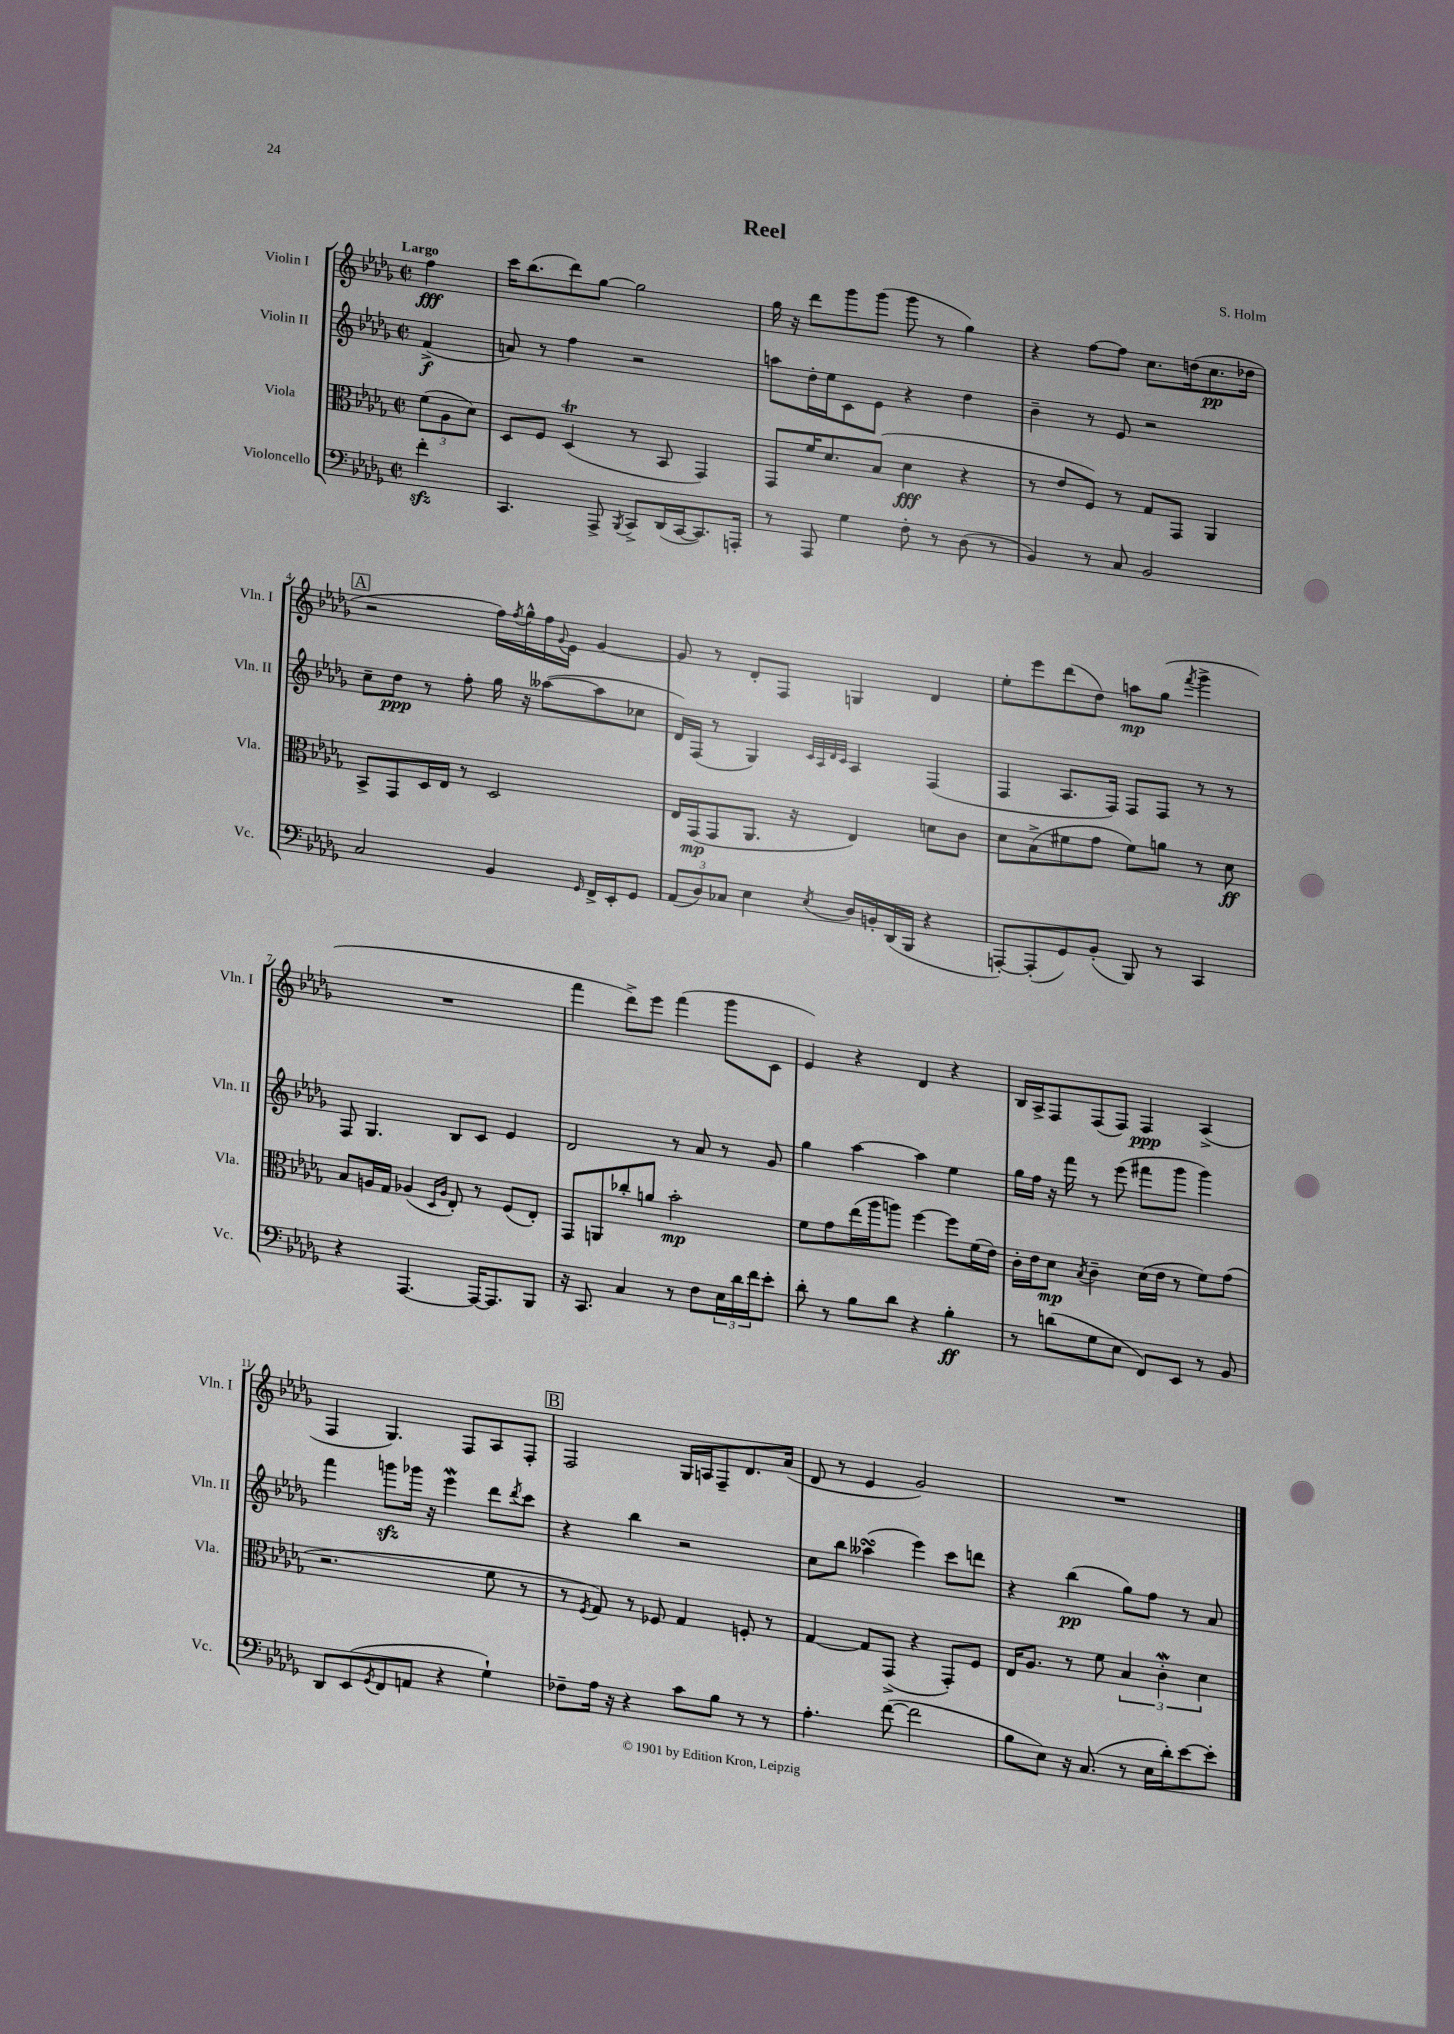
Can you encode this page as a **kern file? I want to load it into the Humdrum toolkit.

**kern	**dynam	**kern	**dynam	**kern	**dynam	**kern	**dynam
*part4	*part4	*part3	*part3	*part2	*part2	*part1	*part1
*staff4	*staff4	*staff3	*staff3	*staff2	*staff2	*staff1	*staff1
*I"Violoncello	*	*I"Viola	*	*I"Violin II	*	*I"Violin I	*
*I'Vc.	*	*I'Vla.	*	*I'Vln. II	*	*I'Vln. I	*
*clefF4	*	*clefC3	*	*clefG2	*	*clefG2	*
*k[b-e-a-d-g-]	*	*k[b-e-a-d-g-]	*	*k[b-e-a-d-g-]	*	*k[b-e-a-d-g-]	*
*M2/2	*	*M2/2	*	*M2/2	*	*M2/2	*
*met(c|)	*	*met(c|)	*	*met(c|)	*	*met(c|)	*
=	=	=	=	=	=	=	=
!	!	!	!	!	!	!LO:TX:a:B:t=Largo	!
4fzz'\	.	(12f\L	.	(4f^/	f	4ff\	fff
.	.	12A-\	.	.	.	.	.
.	.	12d-\J)	.	.	.	.	.
=1	=1	=1	=1	=1	=1	=1	=1
4.CC/	.	8D-/L	.	8an/)	.	16ccc\KL	.
.	.	.	.	.	.	(8.bb-\	.
.	.	8F/J	.	8r	.	.	.
.	.	(4D-T/	.	4ff\	.	8ddd-\)	.
8AAA-^/	.	.	.	.	.	[8gg-\J	.
8qBBB-/	.	.	.	.	.	.	.
8CC^/L	.	8r	.	2r	.	2gg-\]	.
(16DD-/L	.	8BB-/	.	.	.	.	.
[16CC/J	.	.	.	.	.	.	.
8.CC/])	.	4GG-/)	.	.	.	.	.
16AAAn'/Jk	.	.	.	.	.	.	.
=2	=2	=2	=2	=2	=2	=2	=2
8r	.	8GG-/L	.	8aan\L	.	16gg-\	.
.	.	.	.	.	.	16r	.
8AAA-/	.	16f/K	.	16dd-'\L	.	8ddd-\L	.
.	.	8.d-/	.	16ee-\J	.	.	.
4G-\	.	.	.	8c\	.	8ggg-\	.
.	.	(8B-/J	.	8e-\J	.	(8ggg-\J	.
8F'\	.	4d-\	fff	4r	.	8ggg-\	.
8r	.	.	.	.	.	8r	.
(8D-\	.	4r	.	4dd-\	.	4gg-\)	.
8r	.	.	.	.	.	.	.
=3	=3	=3	=3	=3	=3	=3	=3
4BB-/)	.	8r	.	4b-~\	.	4r	.
.	.	8e-/L	.	.	.	.	.
8r	.	8F/J)	.	8r	.	[8ff\L	.
8C/	.	8r	.	8e-/	.	8ff\J]	.
2BB-/	.	8G-/L	.	2r	.	8.cc\L	.
.	.	8GG-/J	.	.	.	.	.
.	.	.	.	.	.	(16ddn\k	.
.	.	4AA-/	.	.	.	8.cc\	pp
.	.	.	.	.	.	16dd-X\Jk	.
!!LO:LB:g=z
!!LO:REH:place=s1:t=A
=4	=4	=4	=4	=4	=4	=4	=4
2C/	.	8BB-^/L	.	8cc~\L	.	2r	.
.	.	8GG-/	.	8dd-\J	ppp	.	.
.	.	16D-/L	.	8r	.	.	.
.	.	16E-/JJ	.	.	.	.	.
.	.	8r	.	8ff'\	.	.	.
4BB-/	.	2D-/	.	16gg-\	.	16ff\LL)	.
.	.	.	.	.	.	8qff/	.
.	.	.	.	16r	.	16gg-^^\	.
.	.	.	.	([8aa--X\L	.	16ff\	.
.	.	.	.	.	.	8qqg-/	.
.	.	.	.	.	.	16e-\JJ	.
16qqGG-/	.	.	.	.	.	.	.
16FF^/LL	.	.	.	8aa--\]	.	[4g-/	.
16EE-'/J	.	.	.	.	.	.	.
8GG-/J	.	.	.	8cc-X\J	.	.	.
=5	=5	=5	=5	=5	=5	=5	=5
(12AA-/L	.	16E-/LL	.	16d-/LL)	.	8g-/]	.
.	.	(16GG-/J	mp	(16F/JJ	.	.	.
12D-/)	.	.	.	.	.	.	.
.	.	8GG-/	.	8r	.	8r	.
12C-X/J	.	.	.	.	.	.	.
4E-\	.	8.AA-/J	.	4G-/)	.	8d-'/L	.
.	.	.	.	.	.	8F/J	.
.	.	16r	.	.	.	.	.
.	.	.	.	32qqc/LLL	.	.	.
.	.	.	.	32qqA-/	.	.	.
.	.	.	.	32qqd-/	.	.	.
8qE-/	.	.	.	32qqc/JJJ	.	.	.
16D-/LL	.	4E-/)	.	4A-/	.	4Gn/	.
16BBn'/	.	.	.	.	.	.	.
(16DD-/	.	.	.	.	.	.	.
16BBB-/JJ	.	.	.	.	.	.	.
4r	.	8dn\L	.	(4F/	.	4d-/	.
.	.	8c\J	.	.	.	.	.
=6	=6	=6	=6	=6	=6	=6	=6
[8AAAn'/L)	.	8d-\L	.	4F/	.	8ee-'\L	.
(8AAA'/]	.	(8B-^\	.	.	.	8eee-\	.
8GG-/)	.	8f#X\	.	8.A-/L	.	(8ddd-\	.
(8BB-'/J	.	8g-\J	.	.	.	8dd-\J)	.
.	.	.	.	16F/Jk)	.	.	.
8BBB-/)	.	8f#\L)	.	8F/L	.	8aan\L	mp
8r	.	8an\J	.	8F/J	.	(8gg-\J	.
.	.	.	.	.	.	8qfff/	.
4CC/	.	8r	.	8r	.	4ggg-^\	.
.	.	8d-\	ff	8r	.	.	.
!!LO:LB:g=z
=7	=7	=7	=7	=7	=7	=7	=7
4r	.	8B-/L	.	8F/	.	1r	.
.	.	16An/L	.	4.G-/	.	.	.
.	.	16G-/JJ	.	.	.	.	.
[4.AAA-/	.	(4A-X/	.	.	.	.	.
.	.	16qqD-/LL	.	.	.	.	.
.	.	16qqA-/JJ	.	.	.	.	.
.	.	8E-'/)	.	8B-/L	.	.	.
16AAA-/KL_	.	8r	.	8c/J	.	.	.
8.AAA-/]	.	.	.	.	.	.	.
.	.	(8F/L	.	4e-/	.	.	.
8BBB-/J	.	8E-'/J)	.	.	.	.	.
=8	=8	=8	=8	=8	=8	=8	=8
16r	.	8GG-/L	.	2d-/	.	4fff\	.
8.CC/	.	.	.	.	.	.	.
.	.	8AAn/	.	.	.	.	.
4C/	.	8cc-X'/	.	.	.	8ddd-^\L)	.
.	.	8an/J	.	.	.	8eee-\J	.
8r	.	2b-'\	mp	8r	.	(4fff\	.
8F\L	.	.	.	8a-/	.	.	.
24E-\L	.	.	.	8r	.	8ggg-\L	.
24d-\	.	.	.	.	.	.	.
24f\J	.	.	.	.	.	.	.
8e-'\J	.	.	.	8g-/	.	8c\J	.
=9	=9	=9	=9	=9	=9	=9	=9
8d-'\	.	8f\L	.	4gg-\	.	4e-/)	.
8r	.	8g-\	.	.	.	.	.
8B-\L	.	(16ee-\L	.	[4aa-\	.	4r	.
.	.	16aa-\J	.	.	.	.	.
8d-\J	.	8aan\J)	.	.	.	.	.
4r	.	[4ff\	.	4aa-\]	.	4d-/	.
4B-'\	ff	8ff\L]	.	4ee-\	.	4r	.
.	.	(16f\L	.	.	.	.	.
.	.	16e-\JJ)	.	.	.	.	.
=10	=10	=10	=10	=10	=10	=10	=10
8r	.	16c'\LL	.	16gg-\LL	.	16B-/LL	.
.	.	16e-\J	.	16ff\JJ	.	16A-^/J	.
(8dn\L	.	8d-\J	mp	16r	.	8F/	.
.	.	.	.	16fff\	.	.	.
.	.	8qB-/	.	.	.	.	.
8G-\	.	4c~\	.	8r	.	(8F/	.
8E-\J	.	.	.	(8eee-\	.	8F/J)	.
8FF/L)	.	(16d-\LL	.	8fff#X\L	.	4F/	ppp
.	.	16e-\JJ	.	.	.	.	.
8EE-/J	.	8r	.	8ggg-\J	.	.	.
8r	.	8f\L)	.	4ggg-\)	.	(4A-^/	.
8BB-/	.	(8g-\J	.	.	.	.	.
!!LO:LB:g=z
=11	=11	=11	=11	=11	=11	=11	=11
8DD-/L	.	2.r	.	4fff\	.	4F/	.
(8EE-/	.	.	.	.	.	.	.
8qGG-/	.	.	.	.	.	.	.
8FF/	.	.	.	8gggnzz\L	.	4.G-/)	.
8AAn/J	.	.	.	16ggg-X\Jk	.	.	.
.	.	.	.	16r	.	.	.
4r	.	.	.	4eee-W\	.	.	.
.	.	.	.	.	.	8F/L	.
4G-`\)	.	8f\	.	8ddd-\L	.	8A-/	.
.	.	.	.	8qddd-/	.	.	.
.	.	8r	.	8ccc\J	.	8F'/J	.
!!LO:REH:place=s1:t=B
=12	=12	=12	=12	=12	=12	=12	=12
8F-X~\L	.	8r	.	4r	.	2F/	.
.	.	8qF/	.	.	.	.	.
16A-\Jk	.	8G-/)	.	.	.	.	.
16r	.	.	.	.	.	.	.
4r	.	8r	.	4bb-\	.	.	.
.	.	8F-X/	.	.	.	.	.
8c\L	.	4G-/	.	2r	.	16G-/LL	.
.	.	.	.	.	.	16An/J	.
8B-\J	.	.	.	.	.	8F~/	.
8r	.	8Fn'/	.	.	.	8.d-/	.
8r	.	8r	.	.	.	.	.
.	.	.	.	.	.	(16a-/Jk	.
=13	=13	=13	=13	=13	=13	=13	=13
4.A-'\	.	[4G-/	.	8cc\L	.	8d-/	.
.	.	.	.	8bb-\J	.	8r	.
.	.	8G-/L]	.	(4aa--XsSSs\	.	4e-/	.
([8f\	.	(8GG-^/J	.	.	.	.	.
2f\]	.	4r	.	4eee-\)	.	2g-/)	.
.	.	8GG-'/L)	.	8ccc\L	.	.	.
.	.	8F/J	.	8dddn\J	.	.	.
=14	=14	=14	=14	=14	=14	=14	=14
8B-\L	.	16E-/KL	.	4r	.	1r	.
.	.	8.A-/J	.	.	.	.	.
8E-\J)	.	.	.	.	.	.	.
16r	.	8r	.	(4bb-\	pp	.	.
(8.C/	.	.	.	.	.	.	.
.	.	8f\	.	.	.	.	.
8r	.	6B-/	.	8gg-\L)	.	.	.
16E-\LL	.	.	.	8ff\J	.	.	.
.	.	6cW'\	.	.	.	.	.
16d-'\J)	.	.	.	.	.	.	.
[8e-\	.	.	.	8r	.	.	.
.	.	6d-\	.	.	.	.	.
8e-'\J]	.	.	.	8a-/	.	.	.
==	==	==	==	==	==	==	==
*-	*-	*-	*-	*-	*-	*-	*-
